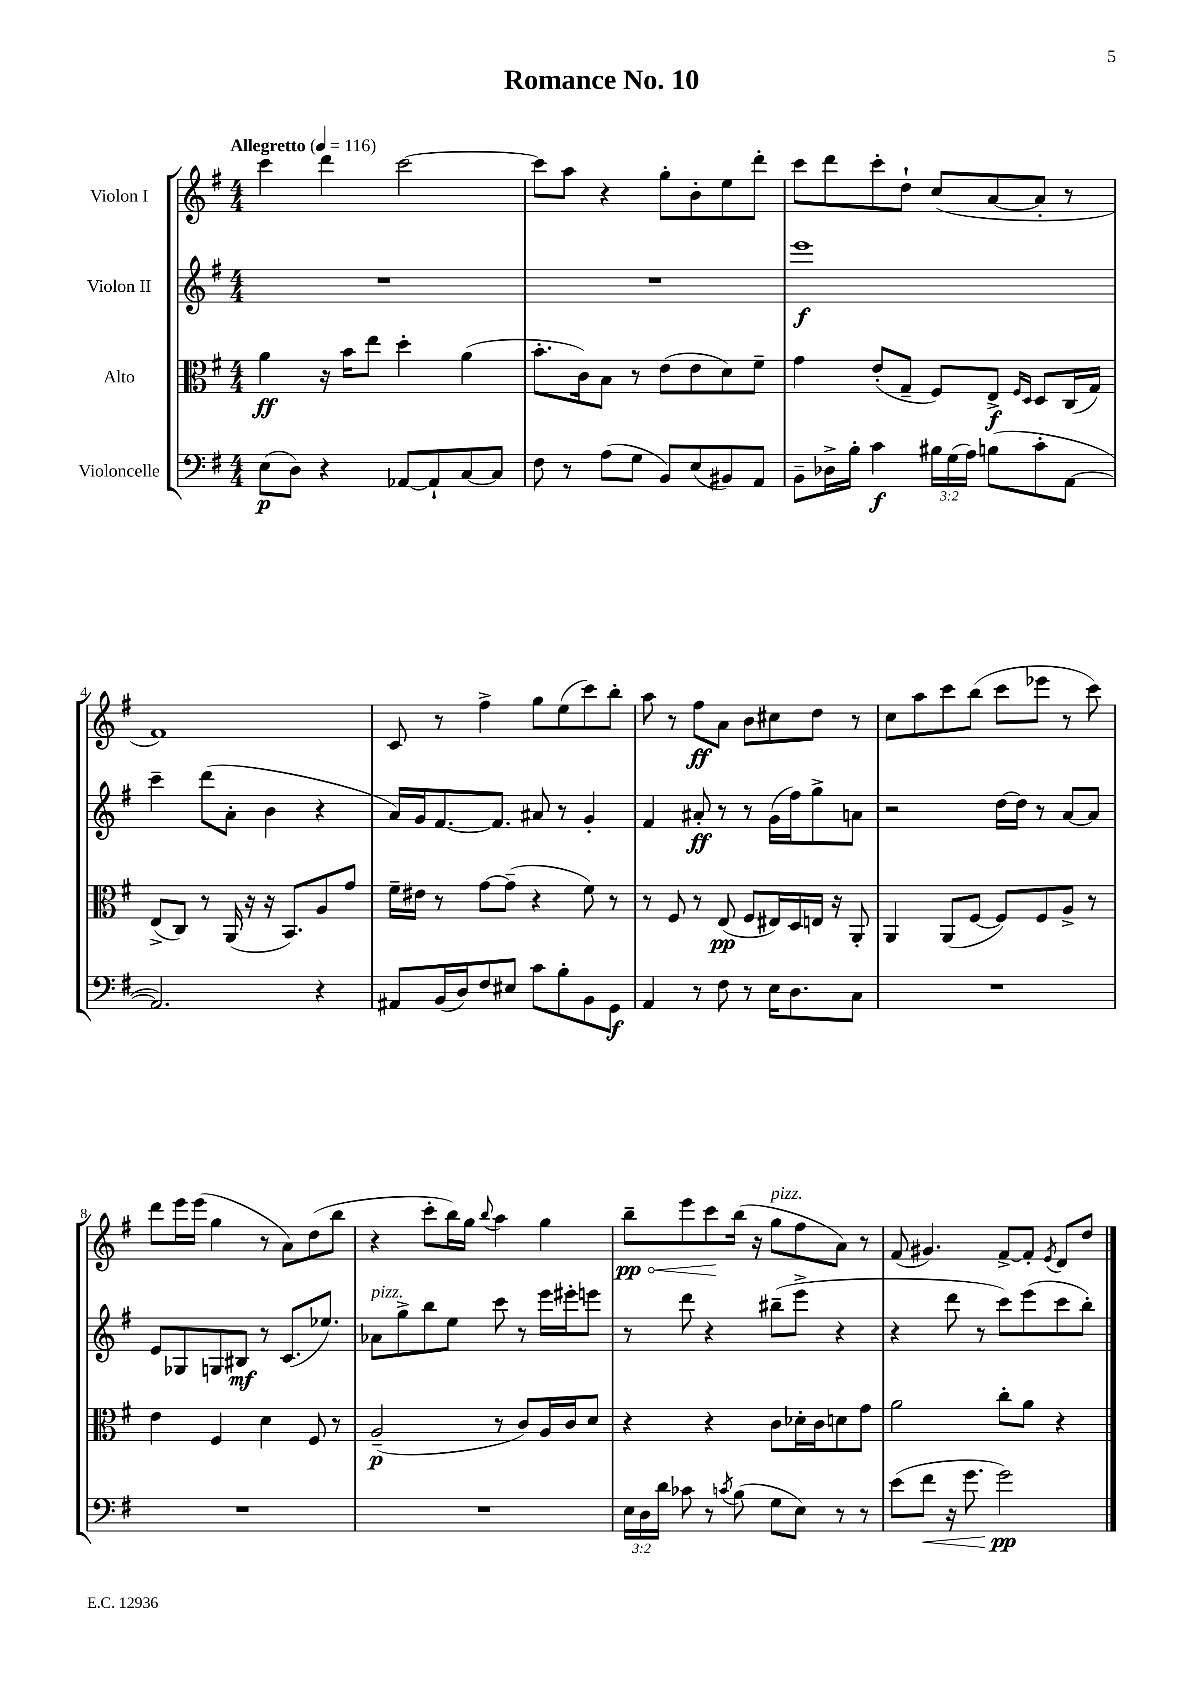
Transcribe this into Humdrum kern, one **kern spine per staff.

**kern	**kern	**kern	**kern
*staff4	*staff3	*staff2	*staff1
*clefF4	*clefC3	*clefG2	*clefG2
*k[f#]	*k[f#]	*k[f#]	*k[f#]
*M4/4	*M4/4	*M4/4	*M4/4
*MM116	*MM116	*MM116	*MM116
(8E	4a	1r	4ccc
8D)	.	.	.
4r	16r	.	4ddd
.	16b	.	.
.	8ee	.	.
[8AA-	4dd'	.	[2ccc
8AA-`]	.	.	.
[8C	(4a	.	.
8C]	.	.	.
=	=	=	=
8F#	8.b'	1r	8ccc]
8r	.	.	8aa
.	16c)	.	.
(8A	8B	.	4r
8G	8r	.	.
8BB)	(8e	.	8gg'
(8E	8e	.	8b'
8BB#)	8d)	.	8ee
8AA	8f#~	.	8ddd'
=	=	=	=
8BB~	4g	1eee	8ccc
16D-^	.	.	8ddd
16B'	.	.	.
4c	(8e'	.	8ccc'
.	8G~	.	8dd`
24B#	8F#)	.	(8cc
(24G	.	.	.
24A)	.	.	.
(8B	8E^	.	[8a
.	16qqF#	.	.
.	16qqD	.	.
8c'	8D	.	8a']
[8AA	(16C	.	8r
.	16G)	.	.
=	=	=	=
2.AA])	(8E^	4ccc~	1f#)
.	8C)	.	.
.	8r	(8ddd	.
.	(16AA	8a'	.
.	16r	.	.
.	16r	4b	.
.	8.BB)	.	.
4r	8A	4r	.
.	8g	.	.
=	=	=	=
8AA#	16f#~	16a)	8c
.	16e#	16g	.
(16BB	8r	[8.f#	8r
16D)	.	.	.
8F#	[8g	.	4ff#^
.	.	8.f#]	.
8E#	(8g~]	.	.
8c	4r	8a#	8gg
8B'	.	8r	(8ee
8BB	8f#)	4g'	8ccc)
8GG	8r	.	8bb'
=	=	=	=
4AA	8r	4f#	8aa
.	8F#	.	8r
8r	8r	8a#'	8ff#
8F#	(8E	8r	8a
8r	8F#	8r	8b
16E	16E#)	(16g	8cc#
8.D	16D	16ff#)	.
.	16E	8gg^	8dd
.	16r	.	.
8C	8AA'	8a	8r
=	=	=	=
1r	4AA	2r	8cc
.	.	.	8aa
.	(8AA	.	8ccc
.	[8F#	.	(8bb
.	8F#])	[16dd	8ccc
.	.	16dd]	.
.	8F#	8r	8eee-
.	8A^	[8a	8r
.	8r	8a]	8ccc)
=	=	=	=
1r	4e	8e	8ddd
.	.	8G-	16eee
.	.	.	(16eee
.	4F#	8G	4gg
.	.	8B#	.
.	4d	8r	8r
.	.	(8.c	8a)
.	8F#	.	(8dd
.	.	8.ee-)	.
.	8r	.	8bb
=	=	=	=
1r	(2A~	8a-	4r
.	.	8gg^	.
.	.	8bb	8ccc'
.	.	8ee	16bb)
.	.	.	16gg
.	.	.	8qqbb
.	8r	8ccc	4aa
.	8c)	8r	.
.	16A	16eee	4gg
.	16c	16eee#'	.
.	8d	8eee	.
=	=	=	=
24E	4r	8r	8bb~
24D	.	.	.
24d	.	.	.
8c-	.	8ddd	8eee
8r	4r	4r	8ccc
8qc	.	.	.
(8B	.	.	(16bb
.	.	.	16r
8G	8c	(8bb#~	8gg
8E)	16d-'	8eee^	8ff#
.	16c	.	.
8r	8d	4r	8a)
8r	8g	.	8r
=	=	=	=
(8e	2a	4r	(8f#
8f#	.	.	4.g#)
16r	.	8ddd	.
8.g	.	.	.
.	.	8r	.
2g)	8cc'	8ccc)	[8f#^
.	8a	(8eee	8f#']
.	.	.	8qe
.	4r	8ccc	8d
.	.	8bb')	8dd
==	==	==	==
*-	*-	*-	*-
